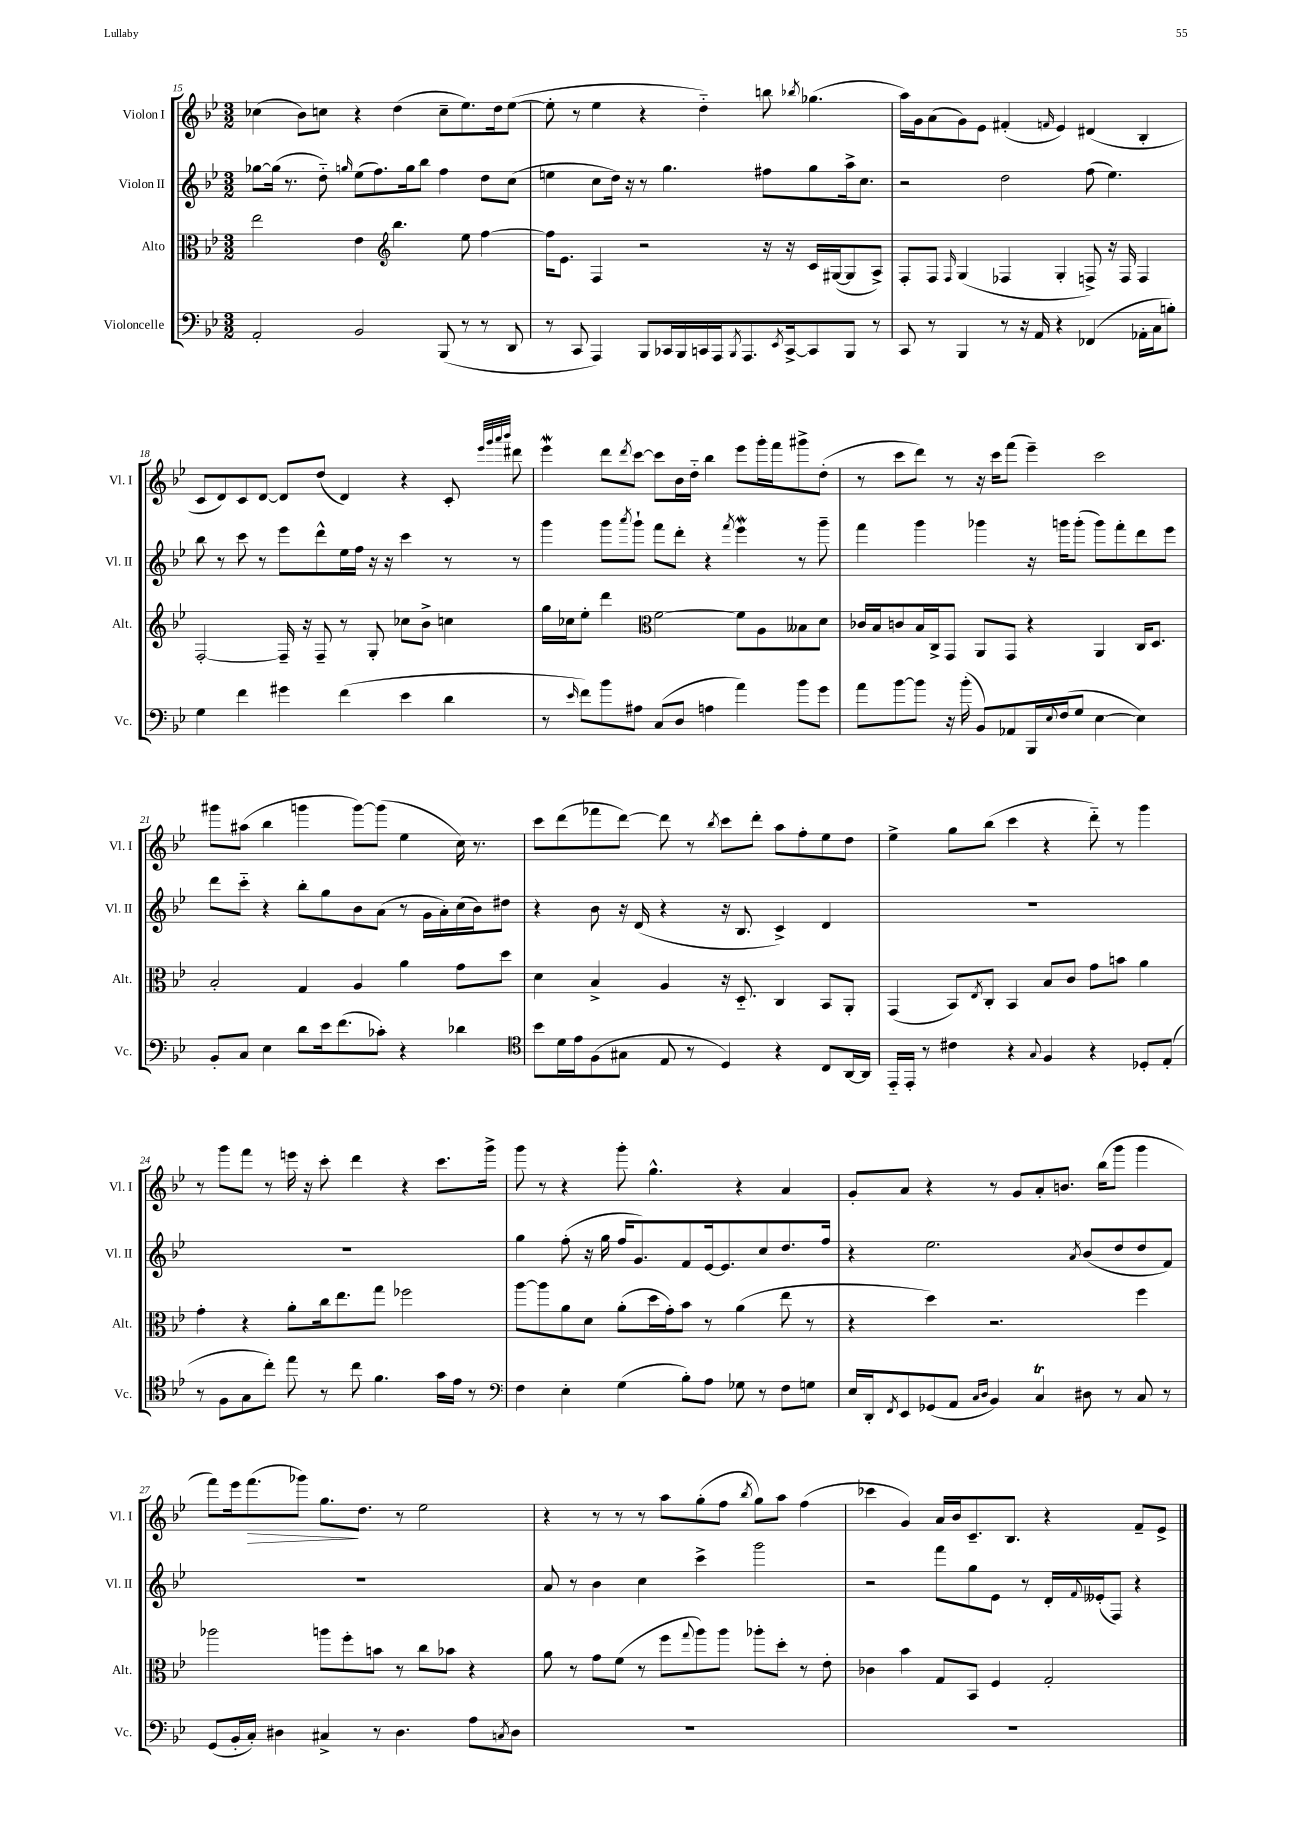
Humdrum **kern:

**kern	**kern	**kern	**kern	**dynam
*part4	*part3	*part2	*part1	*part1
*staff4	*staff3	*staff2	*staff1	*staff1
*I"Violoncelle	*I"Alto	*I"Violon II	*I"Violon I	*
*I'Vc.	*I'Alt.	*I'Vl. II	*I'Vl. I	*
*clefF4	*clefC3	*clefG2	*clefG2	*
*k[b-e-]	*k[b-e-]	*k[b-e-]	*k[b-e-]	*
*M3/2	*M3/2	*M3/2	*M3/2	*
=15	=15	=15	=15	=15
2AA'/	2ee-\	[8gg-X\L	(4cc-X\	.
.	.	(16gg-\Jk]	.	.
.	.	8.r	.	.
.	.	.	8b-\L)	.
.	.	8dd\)	8ccn\J	.
.	.	16qqggn/	.	.
2BB-/	4e-\	(8ee-\L	4r	.
.	.	8.ff\)	.	.
*	*clefG2	*	*	*
.	4.bb-\	.	(4dd\	.
.	.	16gg\k	.	.
.	.	8bb-\J	.	.
(8BBB-/	.	4ff\	8cc~\L	.
8r	8ee-\	.	8.ee-\)	.
8r	[4ff\	8dd\L	.	.
.	.	.	16dd\k	.
8DD/	.	(8cc\J	([8ee-\J	.
=16	=16	=16	=16	=16
8r	16ff\KL]	4een\	8ee-'\]	.
.	8.e-\J	.	.	.
8CC/	.	.	8r	.
4AAA/)	4F/	8cc\L	4ee-\	.
.	.	16dd\Jk)	.	.
.	.	16r	.	.
8BBB-/L	2r	8r	4r	.
16CC-X/L	.	4.gg\	.	.
16BBB-/	.	.	.	.
16CCn/	.	.	4dd\)	.
16AAA/J	.	.	.	.
8qBBB-/	.	.	.	.
8.AAA/	.	.	.	.
.	16r	8ff#X\L	8bbn\	.
8qEE-/	.	.	.	.
[16CC^/k	16r	.	.	.
.	.	.	8qbb-X/	.
8CC/]	16c/LL	8gg\	(4.gg-X\	.
.	([16G#X/J	.	.	.
8BBB-/J	8G#/]	16aa^\k	.	.
.	.	8.cc\J	.	.
8r	8A^/J)	.	.	.
=17	=17	=17	=17	=17
8CC/	8F'/L	2r	16aa\LL)	.
.	.	.	16g\J	.
8r	8F/J	.	(8a\	.
.	16qqF/	.	.	.
4BBB-/	(4G/	.	8g\)	.
.	.	.	8e-\J	.
8r	4F-X/	2dd\	(4f#X'/	.
16r	.	.	.	.
16AA/	.	.	.	.
.	.	.	16qqfn/	.
4r	4G'/	.	4e-/)	.
(4FF-X/	8Fn^/)	(8ff\	(4d#X/	.
.	16r	4.ee-\)	.	.
.	16F/	.	.	.
16AA-X'\LL	4F/	.	4B-'/	.
16C\J	.	.	.	.
8Bn'\J)	.	.	.	.
!!LO:LB:g=z
=18	=18	=18	=18	=18
4G\	[2F'/	8bb-\	8c/L	.
.	.	8r	8d/)	.
4f\	.	8ccc\	8c/	.
.	.	8r	[8d/J	.
4g#X\	16F~/]	8eee-\L	8d/L]	.
.	16r	.	.	.
.	8F~/	8ddd^^\	(8dd/J	.
(4f\	8r	16ee-\L	4d/)	.
.	.	16ff\JJ	.	.
.	8G'/	16r	.	.
.	.	16r	.	.
4e-\	8cc-X\L	4ccc\	4r	.
.	8b-^\J	.	.	.
4d\	4ccn\	8r	8c'/	.
.	.	.	32qqeee-/LLL	.
.	.	.	32qqggg/	.
.	.	.	32qqaaa/	.
.	.	.	32qqbbb-/JJJ	.
.	.	8r	8ddd#X\	.
=19	=19	=19	=19	=19
8r	16gg\LL	4ggg\	4eee-w\	.
.	16cc-X\J	.	.	.
16qqe-/	.	.	.	.
8f\L)	8ee-'\J	.	.	.
8b-\	4ddd\	8ggg\L	8ddd\L	.
.	.	8qaaa/	8qddd/	.
8A#X\J	.	8ggg`\J	[8ccc\J	.
*	*clefC3	*	*	*
(8C/L	[2f\	8fff\L	8ccc\L]	.
8D/J	.	8ddd'\J	16b-\L	.
.	.	.	16dd\JJ	.
4An\	.	4r	4bb-\	.
.	.	8qfff/	.	.
4a\)	8f\L]	4eee-w\	8eee-\L	.
.	8A\	.	16ggg'\L	.
.	.	.	16fff\J	.
8b-\L	8B--X\	8r	8ggg#X^\	.
8g\J	8d\J	8ggg~\	(8dd'\J	.
=20	=20	=20	=20	=20
8a\L	16c-X/LL	4fff\	8r	.
.	16B-/J	.	.	.
[8b-\	8cn/	.	8ccc\L	.
8b-\J]	16B-/L	4ggg\	8ddd\J)	.
.	16C^/J	.	.	.
16r	8GG/J	.	8r	.
(16b-'\	.	.	.	.
8BB-/L)	8AA/L	4ggg-X\	16r	.
.	.	.	16ccc\KL	.
8AA-X/	8GG/J	.	(8fff\J	.
16BBB-/L	4r	16r	4eee-~\)	.
8qqE-/	.	.	.	.
(16F/J	.	16gggn\KL	.	.
8G/J	.	(8ggg'\J	.	.
[4E-\	4AA/	8ggg\L)	2ccc\	.
.	.	8fff'\	.	.
4E-\])	16C/KL	8ddd\	.	.
.	8.D/J	.	.	.
.	.	8eee-\J	.	.
!!LO:LB:g=z
=21	=21	=21	=21	=21
8BB-'/L	2B-'/	8ddd\L	8ggg#X\L	.
8C/J	.	8ccc\J	(8aa#X\J	.
4E-\	.	4r	4bb-\	.
8d\L	4G/	8bb-'\L	4gggn\	.
16e-\k	.	8gg\	.	.
(8.f\	.	.	.	.
.	4A/	8b-\	[8ggg\L)	.
8c-X'\J)	.	(8a\J	(8ggg\J]	.
4r	4a\	8r	4ee-\	.
.	.	16g\LL	.	.
.	.	16a'\)	.	.
4d-X\	8g\L	(16cc\	16cc\)	.
.	.	16b-\J)	8.r	.
.	8dd\J	8dd#X\J	.	.
=22	=22	=22	=22	=22
*clefC4	*	*	*	*
8b-\L	4d\	4r	8ccc\L	.
16d\L	.	.	(8ddd\	.
16e-\J	.	.	.	.
(8F\	4B-^/	8b-\	8fff-X\	.
8G#X\J	.	16r	[8ddd\J)	.
.	.	(16d/	.	.
8E-/	4A/	4r	8ddd\]	.
8r	.	.	8r	.
.	.	.	8qbb-/	.
4D/)	16r	16r	8ccc\L	.
.	8.D/	8.B-/	.	.
.	.	.	8ddd'\J	.
4r	4C/	4c^/)	8aa\L	.
.	.	.	8ff'\	.
8C/L	8BB-/L	4d/	8ee-\	.
[16AA/L	8AA'/J	.	8dd\J	.
16AA/JJ]	.	.	.	.
=23	=23	=23	=23	=23
16EE-/LL	(4GG/	1.r	4ee-^\	.
16EE-'/JJ	.	.	.	.
8r	.	.	.	.
4c#X\	8BB-/L)	.	8gg\L	.
.	8qE-/	.	.	.
.	8C'/J	.	(8bb-\J	.
4r	4BB-/	.	4ccc\	.
8qqG/	.	.	.	.
4F/	8B-/L	.	4r	.
.	8c/J	.	.	.
4r	8g\L	.	8ddd\)	.
.	8bn\J	.	8r	.
8D-X'/L	4a\	.	4ggg\	.
(8E-'/J	.	.	.	.
!!LO:LB:g=z
=24	=24	=24	=24	=24
8r	4g'\	1.r	8r	.
8F\L	.	.	8ggg\L	.
8G\	4r	.	8fff\J	.
8cc'\J)	.	.	8r	.
8ee-\	8a'\L	.	16eeen\	.
.	.	.	16r	.
8r	16cc\k	.	8ccc'\	.
.	8.ee-\	.	.	.
8cc\	.	.	4ddd\	.
4.f\	8gg\J	.	.	.
.	2ff-X\	.	4r	.
16g\LL	.	.	8.ccc\L	.
16e-\JJ	.	.	.	.
8r	.	.	.	.
.	.	.	16ggg^\Jk	.
=25	=25	=25	=25	=25
*clefF4	*	*	*	*
4F\	[8aa\L	4gg\	8ggg\	.
.	8aa\]	.	8r	.
4E-'\	8a\	(8ff'\	4r	.
.	8d\J	16r	.	.
.	.	16gg\	.	.
(4G\	(8a'\L	16ff/KL	8ggg'\	.
.	.	8.g/)	.	.
.	16dd\L	.	4.gg^^\	.
.	16g'\J)	.	.	.
8B-'\L)	8b-\J	8f/	.	.
8A\J	8r	[16e-/k	.	.
.	.	8.e-/]	.	.
8G-X\	(4a\	.	4r	.
8r	.	8cc/	.	.
8F\L	8ee-\	8.dd/	4a/	.
8Gn\J	8r	.	.	.
.	.	16ff/Jk	.	.
=26	=26	=26	=26	=26
16E-/LL	4r	4r	8g'/L	.
16DD'/J	.	.	.	.
8qFF/	.	.	.	.
8EE-/	.	.	8a/J	.
(8GG-X/	4dd\)	2.ee-\	4r	.
8AA/J	.	.	.	.
16qqC/LL	.	.	.	.
16qqD/JJ	.	.	.	.
4BB-/)	2.r	.	8r	.
.	.	.	8g/L	.
4CT/	.	.	8a'/	.
.	.	.	8.bn/J	.
.	.	8qa/	.	.
8D#X\	.	(8b-/L	.	.
.	.	.	(16bb-\KL	.
8r	.	8dd/	8ggg\J	.
8C/	4ff\	8dd/	4ggg\	.
8r	.	8f/J)	.	.
!!LO:LB:g=z
=27	=27	=27	=27	=27
(8GG/L	2aa-X\	1.r	8fff\L)	.
16BB-'/L	.	.	16eee-\k	.
!	!	!	!	!LO:HP:b
16C'/JJ)	.	.	(8.fff\	>
4D#X\	.	.	.	.
.	.	.	8ggg-X\J)	.
4C#X^/	8aan\L	.	8.gg\L	.
.	8ff'\	.	.	.
.	.	.	8.dd\J	]
8r	8bn\J	.	.	.
4.D#\	8r	.	8r	.
.	8cc\L	.	2ee-\	.
.	8b-X\J	.	.	.
8A\L	4r	.	.	.
8qCn/	.	.	.	.
8D#\J	.	.	.	.
=28	=28	=28	=28	=28
1.r	8a\	8a/	4r	.
.	8r	8r	.	.
.	8g\L	4b-\	8r	.
.	(8f\J	.	8r	.
.	8r	4cc\	8r	.
.	8ff\L	.	8aa\L	.
.	8qqgg/	.	.	.
.	8aa\)	4ccc^\	(8gg'\	.
.	8aa\J	.	8ff\J	.
.	.	.	8qbb-/	.
.	8aa-X'\L	2ggg\	8gg\L)	.
.	8dd'\J	.	8aa\J	.
.	8r	.	(4ff\	.
.	8e-'\	.	.	.
=29	=29	=29	=29	=29
1.r	4c-X\	2r	4ccc-X\	.
.	4b-\	.	4g/)	.
.	8G/L	8fff\L	16a/LL	.
.	.	.	16b-/J	.
.	8BB-/J	8gg\	8.c~/	.
.	4F/	8e-\J	.	.
.	.	.	8.B-/J	.
.	.	8r	.	.
.	2G'/	16d'/LL	4r	.
.	.	8qqf/	.	.
.	.	(16e--X'/J	.	.
.	.	8F/J)	.	.
.	.	4r	8f~/L	.
.	.	.	8e-^/J	.
==	==	==	==	==
*-	*-	*-	*-	*-
